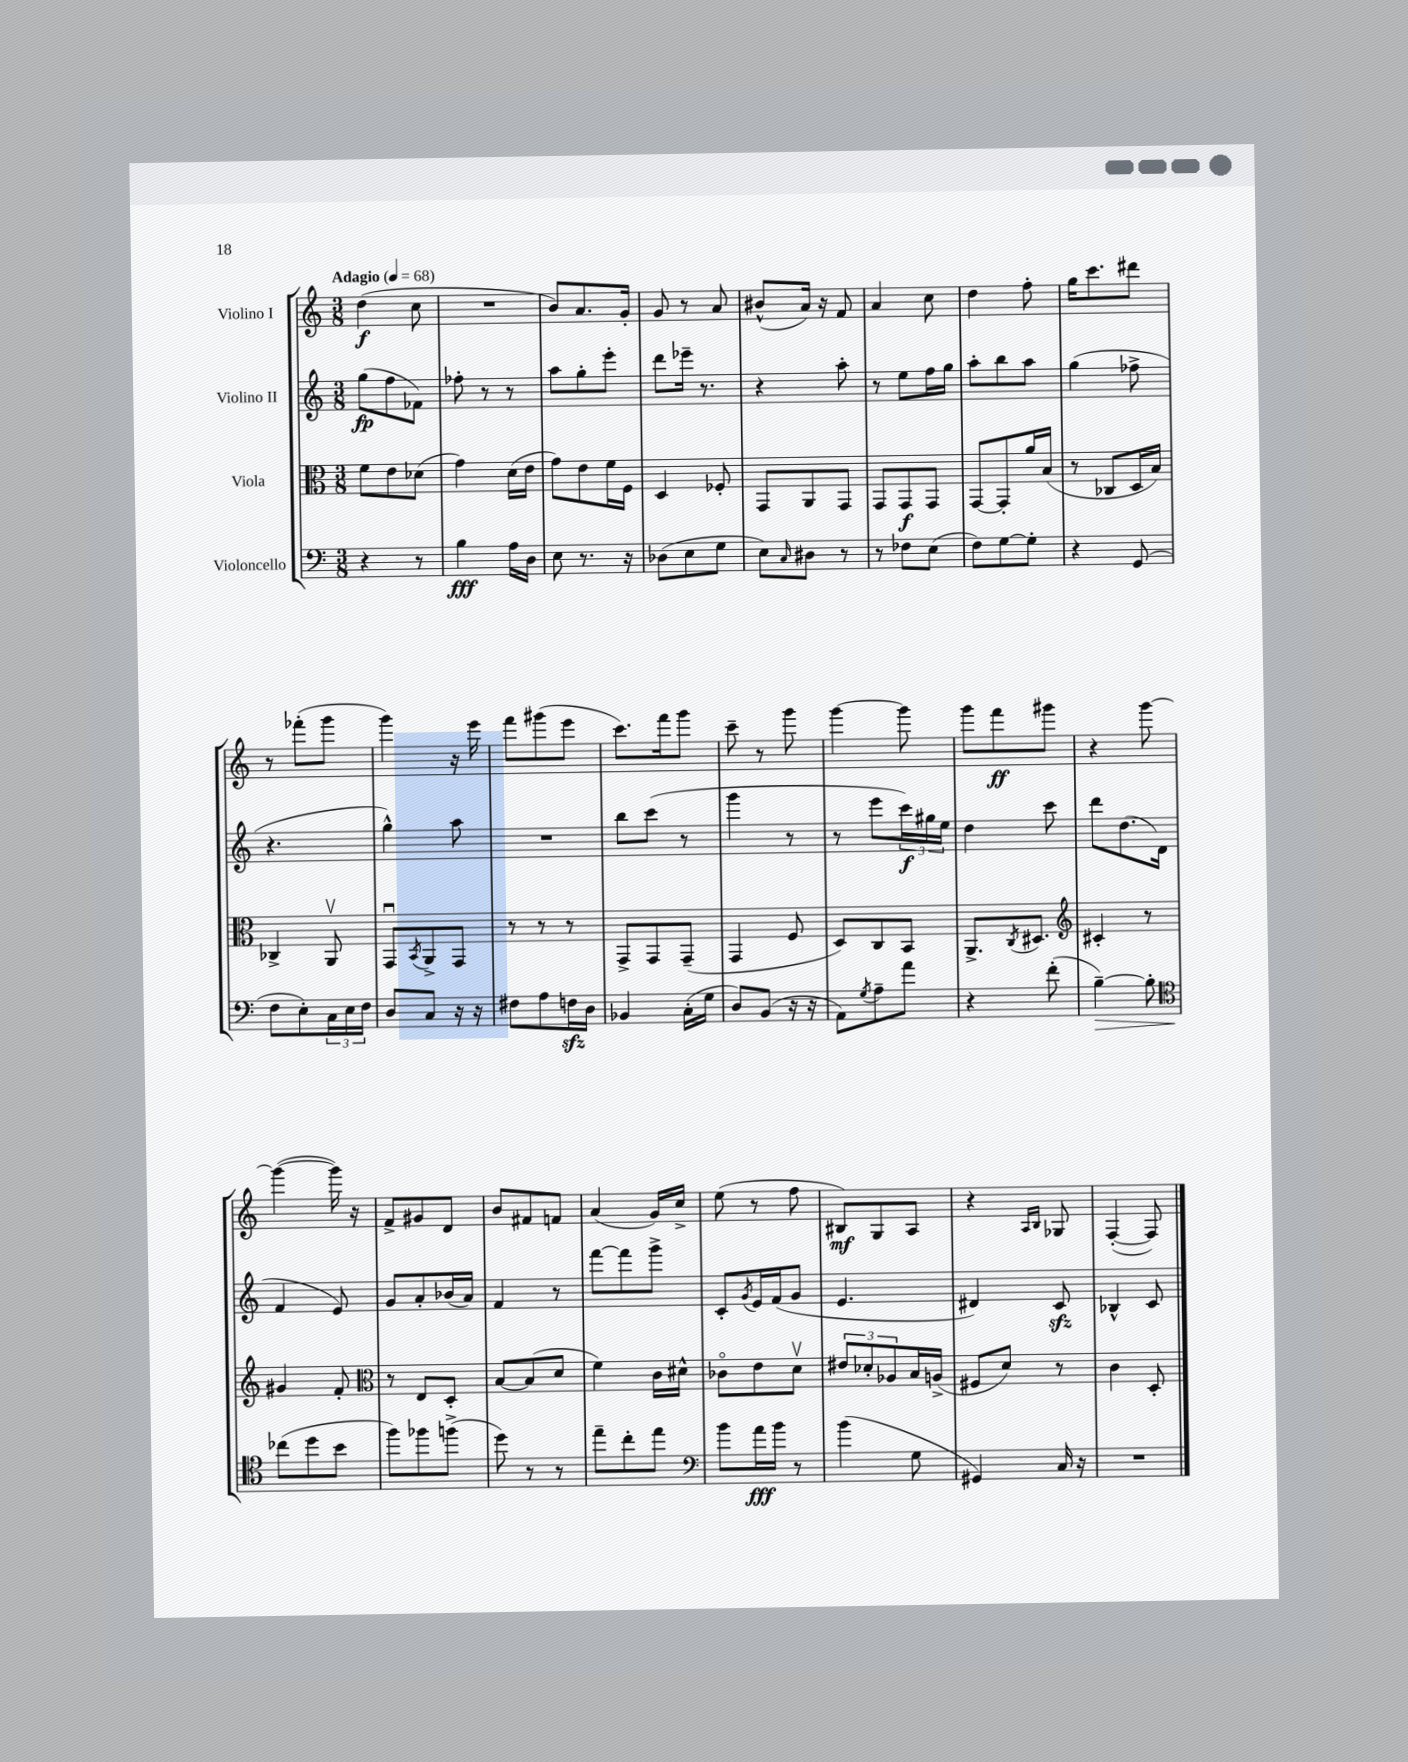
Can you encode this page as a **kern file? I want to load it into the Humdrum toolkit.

**kern	**dynam	**kern	**dynam	**kern	**dynam	**kern	**dynam
*part4	*part4	*part3	*part3	*part2	*part2	*part1	*part1
*staff4	*staff4	*staff3	*staff3	*staff2	*staff2	*staff1	*staff1
*I"Violoncello	*	*I"Viola	*	*I"Violino II	*	*I"Violino I	*
*clefF4	*	*clefC3	*	*clefG2	*	*clefG2	*
*k[]	*	*k[]	*	*k[]	*	*k[]	*
*M3/8	*	*M3/8	*	*M3/8	*	*M3/8	*
*MM68	*	*MM68	*	*MM68	*	*MM68	*
=1	=1	=1	=1	=1	=1	=1	=1
!	!	!	!	!	!	!LO:TX:a:B:t=Adagio	!
4r	.	8f\L	.	(8gg\L	fp	(4dd\	f
.	.	8e\	.	8ff\	.	.	.
8r	.	(8d-X\J	.	8f-X\J)	.	8cc\	.
=2	=2	=2	=2	=2	=2	=2	=2
4B\	fff	4g\)	.	8ff-X'\	.	4.r	.
.	.	.	.	8r	.	.	.
16A\LL	.	(16d\LL	.	8r	.	.	.
16D\JJ	.	16e\JJ	.	.	.	.	.
=3	=3	=3	=3	=3	=3	=3	=3
8E\	.	8g\L)	.	8aa\L	.	8b/L)	.
8.r	.	8e\	.	8gg'\	.	8.a/	.
.	.	16f\L	.	8eee'\J	.	.	.
16r	.	16F\JJ	.	.	.	16g'/Jk	.
=4	=4	=4	=4	=4	=4	=4	=4
(8D-X\L	.	4D/	.	8ddd\L	.	8g/	.
8E\	.	.	.	16eee-X~\Jk	.	8r	.
.	.	.	.	8.r	.	.	.
8G\J	.	8F-X'/	.	.	.	8a/	.
=5	=5	=5	=5	=5	=5	=5	=5
8E\L)	.	8GG/L	.	4r	.	(8b#X^^/L	.
16qqC/	.	.	.	.	.	.	.
8D#X\J	.	8AA/	.	.	.	16a/Jk)	.
.	.	.	.	.	.	16r	.
8r	.	8GG/J	.	8aa'\	.	8f/	.
=6	=6	=6	=6	=6	=6	=6	=6
8r	.	8GG/L	.	8r	.	4a/	.
8F-X\L	.	8GG/	f	8ee\L	.	.	.
(8E\J	.	8GG/J	.	16ff\L	.	8cc\	.
.	.	.	.	16gg\JJ	.	.	.
=7	=7	=7	=7	=7	=7	=7	=7
8F\L)	.	[8GG/L	.	8aa'\L	.	4dd\	.
[8G\	.	8GG'/]	.	8bb\	.	.	.
8G'\J]	.	16a/L	.	8aa\J	.	8ff'\	.
.	.	(16B/JJ	.	.	.	.	.
=8	=8	=8	=8	=8	=8	=8	=8
4r	.	8r	.	(4gg\	.	16gg\KL	.
.	.	.	.	.	.	8.ccc\	.
.	.	8C-X/L	.	.	.	.	.
(8GG/	.	16D/L	.	8ff-X^\	.	8ddd#X\J	.
.	.	16B/JJ)	.	.	.	.	.
!!LO:LB:g=z
=9	=9	=9	=9	=9	=9	=9	=9
8F\L	.	4C-X^/	.	4.r	.	8r	.
8E'\)	.	.	.	.	.	(8fff-X'\L	.
24C\L	.	8AAv/	.	.	.	8ggg\J	.
24E\	.	.	.	.	.	.	.
24F\JJ	.	.	.	.	.	.	.
=10	=10	=10	=10	=10	=10	=10	=10
8D/L	.	8GGu/L	.	4gg^^\)	.	4ggg\)	.
.	.	8qBB/	.	.	.	.	.
8C/J	.	8AA^/	.	.	.	.	.
16r	.	8GG/J	.	8aa\	.	16r	.
16r	.	.	.	.	.	16eee\	.
=11	=11	=11	=11	=11	=11	=11	=11
8F#X\L	.	8r	.	4.r	.	8fff\L	.
8A\	.	8r	.	.	.	(8ggg#X\	.
16Fnzz\L	.	8r	.	.	.	8eee\J	.
16D\JJ	.	.	.	.	.	.	.
=12	=12	=12	=12	=12	=12	=12	=12
4BB-X/	.	8GG^/L	.	8bb\L	.	8.ccc\L)	.
.	.	8GG/	.	(8ccc\J	.	.	.
.	.	.	.	.	.	16fff\k	.
(16C'\LL	.	(8GG~/J	.	8r	.	8ggg\J	.
16G\JJ	.	.	.	.	.	.	.
=13	=13	=13	=13	=13	=13	=13	=13
8D/L)	.	4GG/	.	4ggg\	.	8ccc~\	.
(8BB/J	.	.	.	.	.	8r	.
16r	.	8F/	.	8r	.	8ggg\	.
16r	.	.	.	.	.	.	.
=14	=14	=14	=14	=14	=14	=14	=14
8AA\L)	.	8D/L)	.	8r	.	[4ggg\	.
8qG/	.	.	.	.	.	.	.
8A~\	.	8C/	.	8eee\L	.	.	.
8a\J	.	8BB/J	.	24ccc\L)	f	8ggg\]	.
.	.	.	.	24gg#X\	.	.	.
.	.	.	.	24ee\JJ	.	.	.
=15	=15	=15	=15	=15	=15	=15	=15
4r	.	8.AA^/L	.	4dd\	.	8ggg\L	.
.	.	.	.	.	.	8fff\	ff
.	.	8qC/	.	.	.	.	.
.	.	8.D#X/J	.	.	.	.	.
(8f'\	.	.	.	8ccc\	.	8ggg#X\J	.
=16	=16	=16	=16	=16	=16	=16	=16
*	*	*clefG2	*	*	*	*	*
!	!LO:HP:b	!	!	!	!	!	!
[4B~\)	>	4c#X'/	.	8ddd\L	.	4r	.
.	.	.	.	(8.dd\	.	.	.
8B'\]	.	8r	.	.	.	[8ggg\	.
.	.	.	.	16d\Jk	.	.	.
!!LO:LB:g=z
=17	=17	=17	=17	=17	=17	=17	=17
*clefC4	*	*	*	*	*	*	*
(8cc-X\L	.	4g#X/	.	4f/	.	(4ggg\_	.
8dd\	]	.	.	.	.	.	.
8b\J	.	8f'/	.	8e/)	.	16ggg\])	.
.	.	.	.	.	.	16r	.
=18	=18	=18	=18	=18	=18	=18	=18
*	*	*clefC3	*	*	*	*	*
8ff\L)	.	8r	.	8g/L	.	8f^/L	.
8ff-X\	.	8E/L	.	8a'/	.	8g#X/	.
(8ffn^\J	.	8D'/J	.	(16b-X/L	.	8d/J	.
.	.	.	.	16a/JJ)	.	.	.
=19	=19	=19	=19	=19	=19	=19	=19
8dd\)	.	[8B/L	.	4f/	.	8b/L	.
8r	.	(8B/]	.	.	.	8f#X/	.
8r	.	8d/J	.	8r	.	8fn/J	.
=20	=20	=20	=20	=20	=20	=20	=20
8ee~\L	.	4f\)	.	[8fff\L	.	(4a/	.
8cc'\	.	.	.	8fff\]	.	.	.
8ee\J	.	16c\LL	.	8ggg^\J	.	16g/LL)	.
.	.	16d#X^^\JJ	.	.	.	16cc^/JJ	.
=21	=21	=21	=21	=21	=21	=21	=21
*clefF4	*	*	*	*	*	*	*
8b\L	.	8c-X\L	.	8c'/L	.	(8ee\	.
.	.	.	.	8qg/	.	.	.
16a\L	fff	8e\	.	16e/L	.	8r	.
16b\JJ	.	.	.	(16f/J	.	.	.
8r	.	8dv\J	.	8g/J	.	8ff\	.
=22	=22	=22	=22	=22	=22	=22	=22
(4b\	.	12e#X/L	.	4.e/	.	8B#X/L)	mf
.	.	12d-X'/	.	.	.	.	.
.	.	.	.	.	.	8G/	.
.	.	12A-X/	.	.	.	.	.
8G\	.	16B/L	.	.	.	8A/J	.
.	.	(16An^/JJ	.	.	.	.	.
=23	=23	=23	=23	=23	=23	=23	=23
4GG#X/)	.	8F#X/L	.	4d#X/)	.	4r	.
.	.	8d/J)	.	.	.	.	.
.	.	.	.	.	.	16qqA/LL	.
.	.	.	.	.	.	16qqB/JJ	.
16C/	.	8r	.	8czz/	.	8G-X/	.
16r	.	.	.	.	.	.	.
=24	=24	=24	=24	=24	=24	=24	=24
4.r	.	4c\	.	4B-X^^/	.	([4F'/	.
.	.	8D'/	.	8c/	.	8F/])	.
==	==	==	==	==	==	==	==
*-	*-	*-	*-	*-	*-	*-	*-
